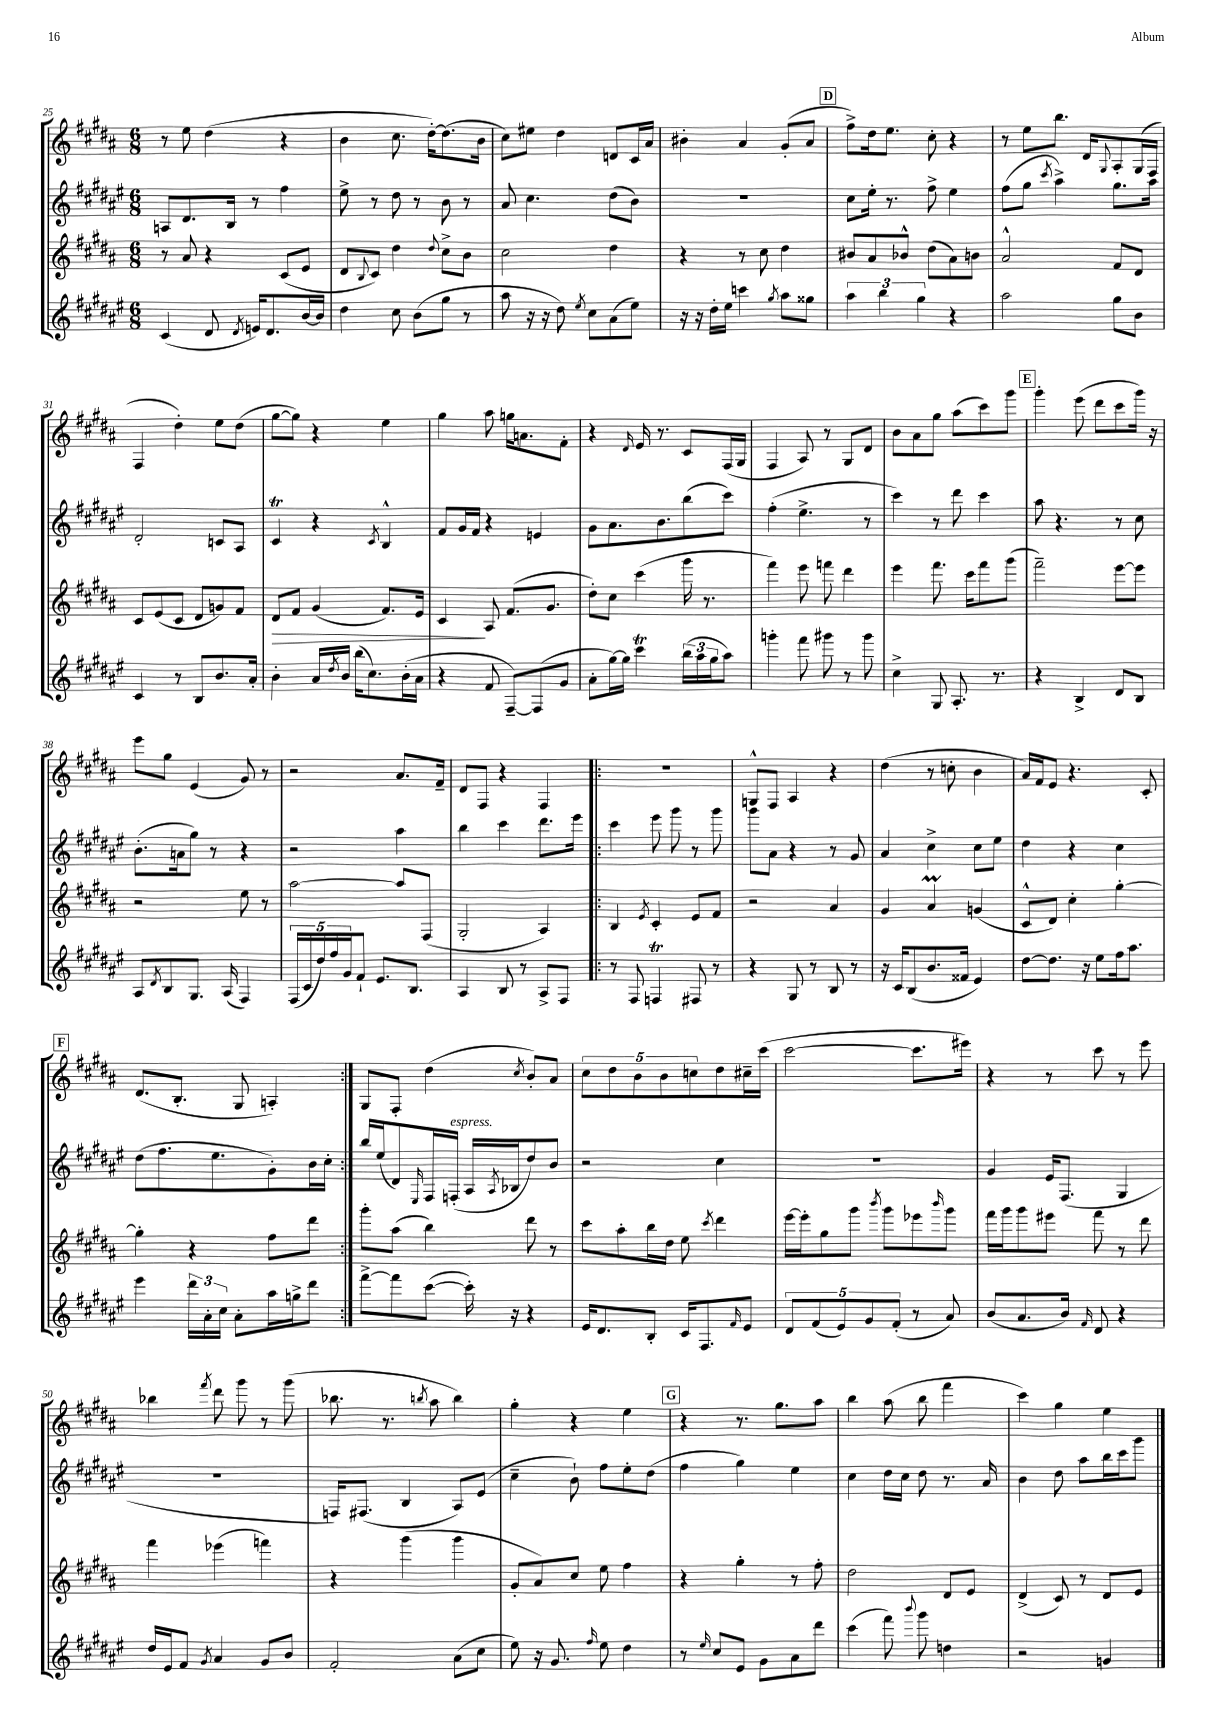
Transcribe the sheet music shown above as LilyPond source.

<<
\new StaffGroup <<
\new Staff = "s0" {
    \clef treble \key b \major \numericTimeSignature \time 6/8
    r8 e''8 dis''4( r4 |
    b'4 cis''8. dis''16~-.) dis''8.( b'16 |
    cis''8) eis''8 dis''4 d'8 cis'16 ais'16 |
    bis'4-. ais'4 gis'8-.( ais'8 |
    \mark \markup { \box "D" } fis''8->) dis''16 e''8. cis''8-. r4 |
    r8 e''8 b''8. dis'16 \appoggiatura { gis8 } ais8-. gis16( fis16 |
    fis4 dis''4-.) e''8 dis''8( |
    gis''8~ gis''8) r4 e''4 |
    gis''4 ais''8 g''16 a'8. fis'8-. |
    r4 \grace { dis'16 } e'16 r8. cis'8 fis16( gis16 |
    fis4 ais8) r8 gis8 dis'8 |
    b'8 ais'8 gis''8 ais''8( cis'''8) gis'''8 |
    \mark \markup { \box "E" } gis'''4-. e'''8( dis'''8 cis'''8 gis'''16) r16 |
    e'''8 gis''8 e'4( gis'8) r8 |
    r2 ais'8. fis'16-- |
    dis'8 fis8 r4 fis4 |
    \repeat volta 2 { R2. |
    g8-^ fis8 ais4 r4 |
    dis''4( r8 c''8-. b'4 |
    ais'16) fis'16 e'8 r4. cis'8-. |
    \mark \markup { \box "F" } dis'8.( b8.-. gis8 a4-.) | }
    gis8 fis8-. dis''4( \acciaccatura { cis''8 } b'8-.) ais'8 |
    \tuplet 5/4 { cis''8 dis''8 b'8 b'8 c''8 } dis''8 cis''16-- cis'''16( |
    cis'''2~ cis'''8. eis'''16) |
    r4 r8 cis'''8 r8 e'''8 |
    bes''4 \acciaccatura { fis'''8 } dis'''8 gis'''8 r8 gis'''8( |
    bes''8. r8. \acciaccatura { b''8 } ais''8 b''4) |
    gis''4-. r4 e''4 |
    \mark \markup { \box "G" } r4 r8. gis''8. ais''8 |
    b''4 ais''8( b''8 fis'''4 |
    cis'''4) gis''4 e''4 \bar "|." |
}
\new Staff = "s1" {
    \clef treble \key fis \major \numericTimeSignature \time 6/8
    a8 dis'8. b16 r8 fis''4 |
    eis''8-> r8 dis''8 r8 b'8 r8 |
    ais'8 cis''4. dis''8( b'8) |
    R2. |
    \mark \markup { \box "D" } cis''8 eis''16-. r8. fis''8-> eis''4 |
    fis''8( gis''8 \acciaccatura { cis'''8 } ais''4->) gis''8. ais''16 |
    dis'2-. c'8 ais8 |
    cis'4\trill r4 \acciaccatura { cis'8 } b4-^ |
    fis'8 gis'16 fis'16 r4 e'4 |
    gis'8 ais'8. b'8. b''8( cis'''8) |
    fis''4-.( eis''4.-> r8 |
    cis'''4) r8 dis'''8 cis'''4 |
    \mark \markup { \box "E" } ais''8 r4. r8 cis''8 |
    b'8.-.( a'16 gis''8) r8 r4 |
    r2 ais''4 |
    b''4 cis'''4 dis'''8. eis'''16 |
    \repeat volta 2 { cis'''4 eis'''8 gis'''8 r8 gis'''8 |
    gis'''8 ais'8 r4 r8 gis'8 |
    ais'4 cis''4-> cis''8 eis''8 |
    dis''4 r4 cis''4 |
    \mark \markup { \box "F" } dis''8( fis''8. eis''8. gis'8-.) b'16 cis''16-. | }
    b''16 eis''16( dis'8) \grace { eis16 } fis16 f16-.^\markup { \italic "espress." }( ais16 \acciaccatura { ais8 } bes16 dis''8) b'8 |
    r2 cis''4 |
    R2. |
    gis'4 eis'16 fis8.( gis4 |
    R2. |
    f16) fis8.( b4 ais8) eis'8( |
    cis''4-- b'8-!) fis''8 eis''8-. dis''8( |
    \mark \markup { \box "G" } fis''4 gis''4) eis''4 |
    cis''4 dis''16 cis''16 dis''8 r8. ais'16 |
    b'4 dis''8 ais''8 b''16 cis'''16 gis'''8 \bar "|." |
}
\new Staff = "s2" {
    \clef treble \key b \major \numericTimeSignature \time 6/8
    r8 ais'8 r4 cis'8( e'8 |
    dis'8 \appoggiatura { b8 } cis'8) dis''4 \appoggiatura { dis''8 } cis''8-> b'8 |
    cis''2 dis''4 |
    r4 r8 cis''8 dis''4 |
    \mark \markup { \box "D" } bis'8 ais'8 bes'8-^ dis''8( ais'8) b'8 |
    ais'2-^ fis'8 dis'8 |
    cis'8 e'8( cis'8 dis'8 g'8) fis'8 |
    dis'8\> fis'8 gis'4( fis'8.) e'16 |
    cis'4\! ais8 fis'8.( gis'8. |
    dis''8-.) cis''8 cis'''4( gis'''16 r8. |
    fis'''4) e'''8 f'''8 dis'''4 |
    e'''4 fis'''8. cis'''16 fis'''8 gis'''8( |
    \mark \markup { \box "E" } fis'''2--) e'''8~ e'''8 |
    r2 e''8 r8 |
    ais''2~ ais''8 fis8( |
    gis2-. ais4) |
    \repeat volta 2 { b4 \acciaccatura { e'8 } cis'4-. e'8 fis'8 |
    r2 ais'4 |
    gis'4 ais'4\prall g'4( |
    cis'8-^ dis'8) cis''4-. gis''4~-. |
    \mark \markup { \box "F" } gis''4-. r4 fis''8 dis'''8 | }
    gis'''8-. ais''8( b''4) dis'''8 r8 |
    cis'''8 ais''8-. b''16 dis''16 e''8 \acciaccatura { cis'''8 } dis'''4 |
    e'''16~ e'''16-. gis''8 gis'''8 \acciaccatura { b'''8 } gis'''8 ees'''8 \grace { b'''16 } gis'''8 |
    fis'''16 gis'''16 gis'''8 eis'''8 fis'''8 r8 dis'''8 |
    fis'''4 ees'''4( f'''4) |
    r4 gis'''4( gis'''4 |
    gis'8-. ais'8) cis''8 e''8 fis''4 |
    \mark \markup { \box "G" } r4 gis''4-. r8 fis''8-. |
    dis''2 dis'8 e'8 |
    dis'4->( cis'8) r8 dis'8 e'8 \bar "|." |
}
\new Staff = "s3" {
    \clef treble \key fis \major \numericTimeSignature \time 6/8
    cis'4( dis'8 \acciaccatura { dis'8 } e'16) dis'8. b'16~ b'16 |
    dis''4 cis''8 b'8( gis''8 r8 |
    ais''8 r16 r16 dis''8) \acciaccatura { eis''8 } cis''8 ais'8( eis''8) |
    r16 r16 dis''16-. eis''16 c'''4 \acciaccatura { gis''8 } ais''8 gisis''8 |
    \mark \markup { \box "D" } \tuplet 3/2 { ais''4 b''4 gis''4 } r4 |
    ais''2 gis''8 b'8 |
    cis'4 r8 b8 b'8. ais'16-. |
    b'4-. ais'16 \acciaccatura { dis''8 } b'16 b''16( cis''8.) b'16-.( ais'16 |
    r4 fis'8 fis8~--) fis8( gis'8 |
    ais'8-. gis''16~) gis''16 cis'''4\trill \tuplet 3/2 { b''16( ais''16 gis''16 } ais''8) |
    g'''4-. fis'''8 gis'''8 r8 gis'''8 |
    cis''4-> gis8 ais8.-. r8. |
    \mark \markup { \box "E" } r4 b4-> dis'8 b8 |
    ais8 \acciaccatura { dis'8 } b8 gis8. ais16( fis4) |
    \tuplet 5/4 { fis16( cis'16 dis''16) fis''16 gis'16 } fis'8-! eis'8. b8. |
    ais4 b8 r8 ais8-> fis8 |
    \repeat volta 2 { r8 fis8 f4\trill fis8 r8 |
    r4 gis8 r8 b8 r8 |
    r16 cis'16 b8( b'8. fisis'16 eis'4) |
    dis''8~ dis''8. r16 eis''8 fis''16 ais''8. |
    \mark \markup { \box "F" } eis'''4 \tuplet 3/2 { dis'''16 ais'16-. cis''16 } ais'8-. ais''16 g''16-> dis'''8 | }
    fis'''8~-> fis'''8 cis'''8~( cis'''16-.) r16 r4 |
    eis'16 dis'8. b8-. cis'16 fis8. \grace { fis'16 } eis'8 |
    \tuplet 5/4 { dis'8 fis'8( eis'8) gis'8 fis'8-.( } r8 ais'8) |
    b'8( ais'8. b'16) \grace { fis'16 } dis'8 r4 |
    dis''16 eis'16 fis'8 \acciaccatura { gis'8 } ais'4 gis'8 b'8 |
    fis'2-. ais'8( cis''8 |
    eis''8) r16 gis'8. \grace { fis''16 } eis''8 dis''4 |
    \mark \markup { \box "G" } r8 \grace { eis''16 } cis''8 eis'8 gis'8 ais'8 dis'''8 |
    cis'''4( fis'''8) \appoggiatura { b'''8 } gis'''8 d''4 |
    r2 g'4 \bar "|." |
}
>>
>>
\layout { \context { \Score currentBarNumber = #25 } }
